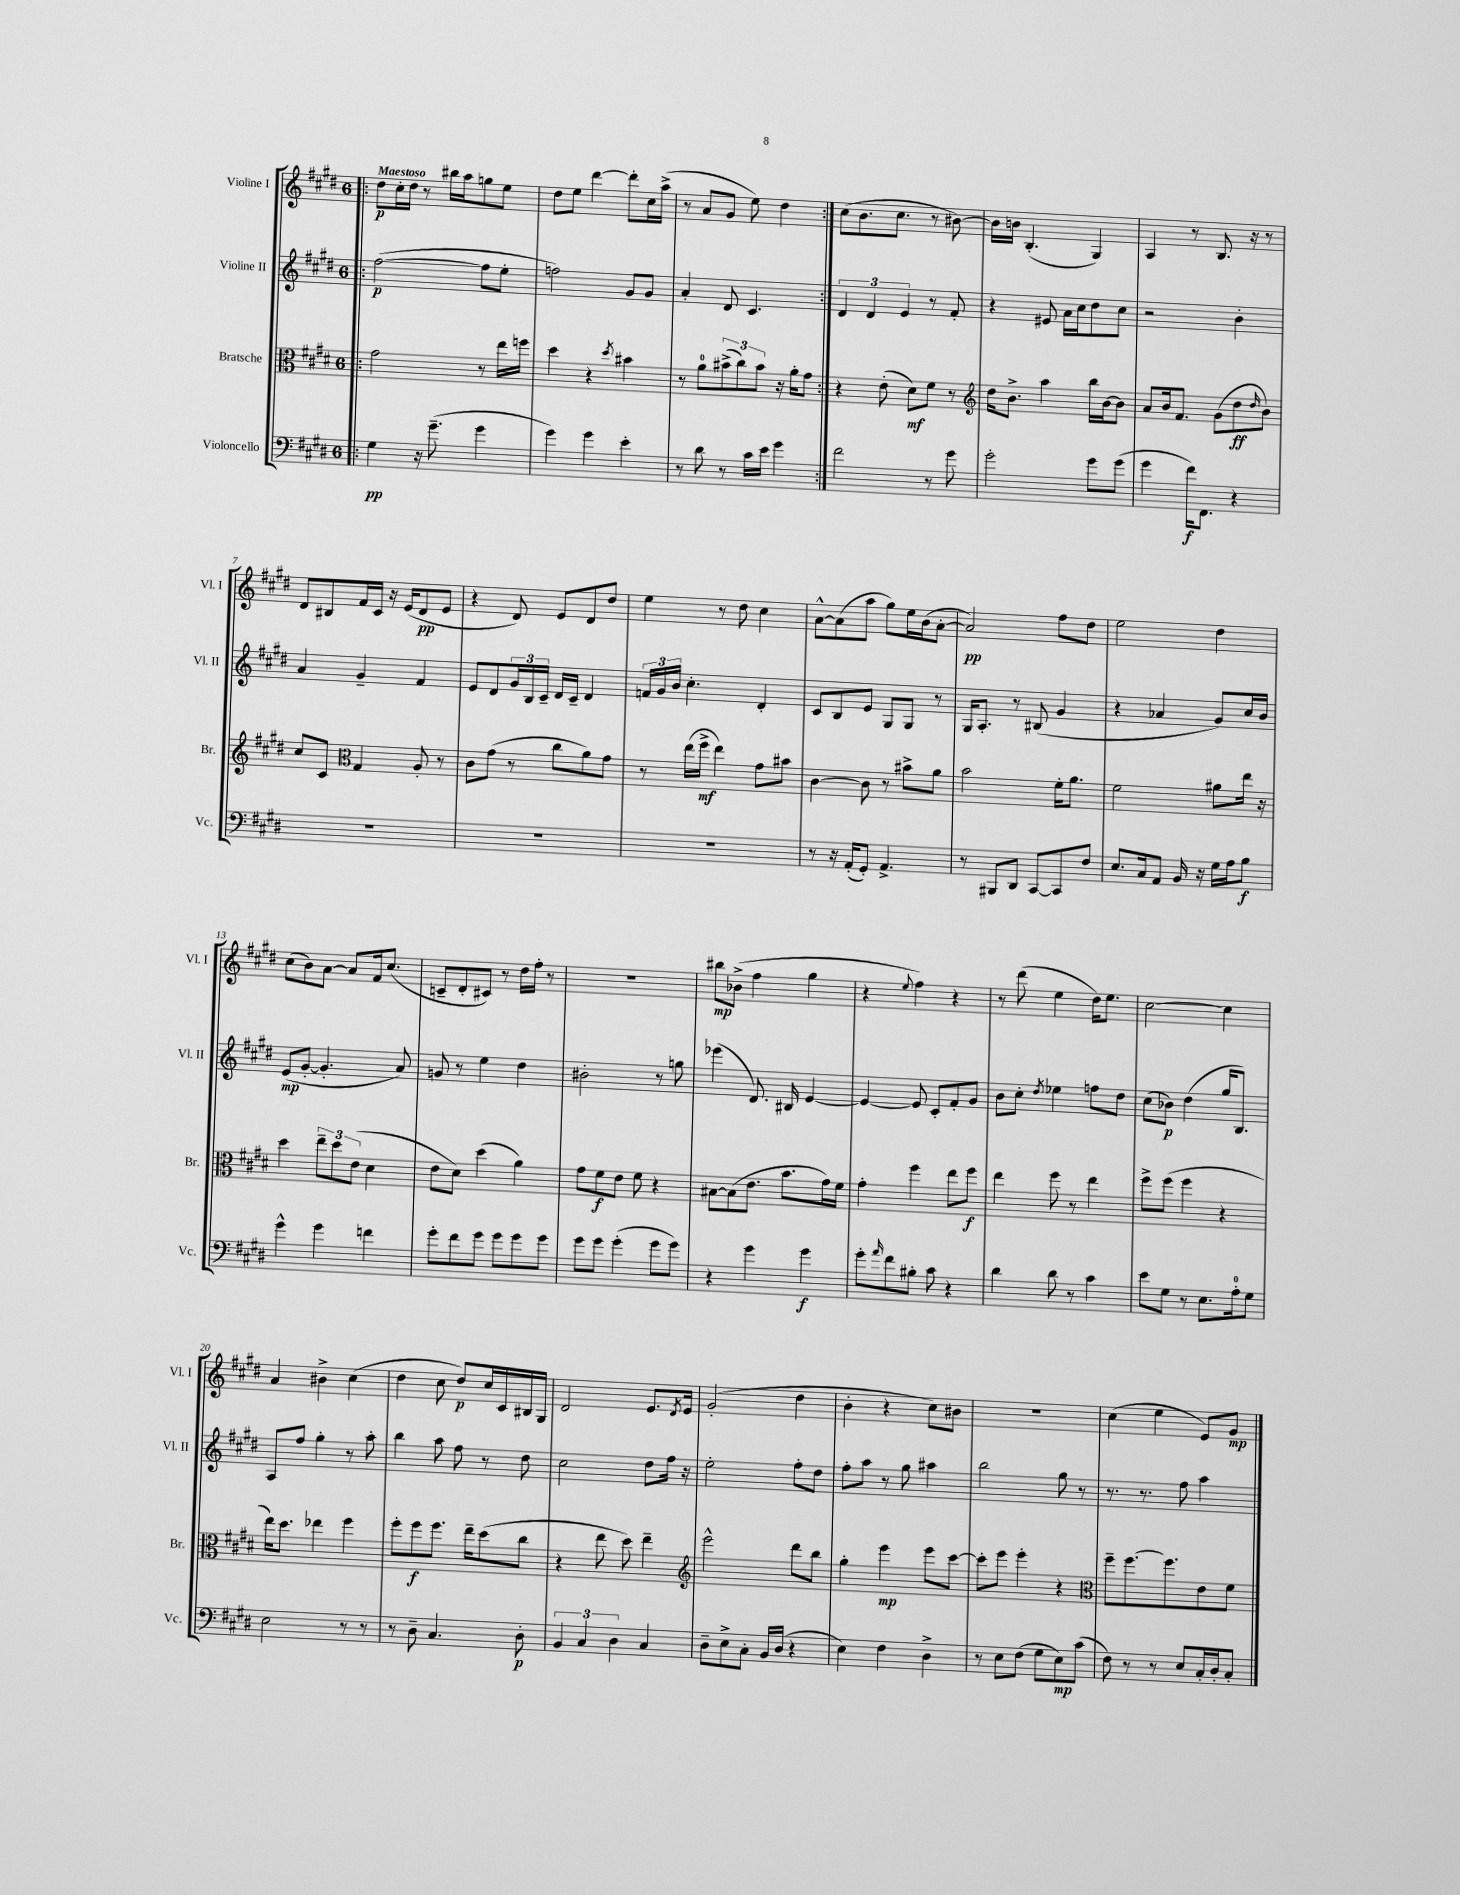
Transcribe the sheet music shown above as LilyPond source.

<<
\new StaffGroup <<
\new Staff = "s0" \with { instrumentName = "Violine I" shortInstrumentName = "Vl. I" } {
    \clef treble \key e \major \once \override Staff.TimeSignature.style = #'single-digit \time 6/8 \tempo "Maestoso"
    \repeat volta 2 { \bar ".|:" dis''8\p cis''16-. dis''16 r8 bis''16 a''16 g''8 e''8 |
    dis''8 e''8 dis'''4~ dis'''8-. cis''16 a''16->( |
    r8 a'8 gis'8 e''8) dis''4 | }
    cis''8( b'8. cis''8. r8 bis'8~) |
    bis'16 b'16 b4.-.( gis4) |
    a4 r8 b8. r16 r8 |
    dis'8 bis8 fis'16 cis'16 r16 e'16( dis'8\pp e'8 |
    r4 dis'8) e'8 dis'8 dis''8 |
    e''4 r8 dis''8 cis''4 |
    a'8~-^ a'8( a''8 gis''8) e''16 b'16( a'8~-. |
    a'2\pp) fis''8 dis''8 |
    e''2 dis''4 |
    cis''8( b'8) a'8~ a'8 fis'16 cis''8.( |
    c'8-- dis'8-. cis'8) r8 dis''16 fis''16-. r8 |
    R2. |
    bis''8\mp bes'8->( fis''4 gis''4 |
    r4 \appoggiatura { e''8 } fis''4) r4 |
    r8 dis'''8( e''4 dis''16) e''8. |
    cis''2~ cis''4 |
    a'4 bis'4-> cis''4( |
    dis''4 cis''8 dis''8\p) cis''16 cis'16 bis16 gis16 |
    dis'2 e'8. \acciaccatura { dis'8 } e'16 |
    gis'2-.( dis''4 |
    b'4-. r4 cis''8) bis'8 |
    R2. |
    cis''4( e''4 e'8) gis'8\mp \bar "|." |
}
\new Staff = "s1" \with { instrumentName = "Violine II" shortInstrumentName = "Vl. II" } {
    \clef treble \key e \major \once \override Staff.TimeSignature.style = #'single-digit \time 6/8
    \repeat volta 2 { \bar ".|:" fis''2~\p( fis''8 e''8-. |
    f''2) gis'8 gis'8 |
    a'4-. dis'8 cis'4. | }
    \tuplet 3/2 { dis'4 dis'4 e'4 } r8 fis'8-. |
    r4 eis'8 a'16 cis''16 dis''8 cis''8 |
    r2 b'4-. |
    a'4 gis'4-- fis'4 |
    e'8 dis'8 \tuplet 3/2 { gis'16 b16 cis'16-- } dis'16 cis'16-- dis'4 |
    \tuplet 3/2 { f'16 gis'16 b'16 } cis''4.-. dis'4-. |
    cis'8 b8 e'8 gis8 gis8 r8 |
    gis16 a8.-. r8 bis8( gis'4 |
    r4 aes'4 gis'8) cis''16 b'16 |
    e'8\mp( gis'8~-. gis'4.-. a'8) |
    g'8 r8 e''4 dis''4 |
    bis'2-. r8 g''8 |
    ees'''4( dis'8.) bis16 e'4~ |
    e'4~ e'8 cis'8-. fis'8-. gis'8 |
    b'8 cis''8-. \acciaccatura { dis''8 } ees''4 f''8 dis''8 |
    cis''8( bes'8\p) dis''4( gis''16 b8.) |
    a8 fis''8 gis''4-. r8 a''8-. |
    b''4 a''8 fis''8 r8 dis''8 |
    cis''2 dis''8 fis''16 r16 |
    e''2-. fis''8-. dis''8 |
    fis''8-. a''8 r8 gis''8 ais''4 |
    b''2 gis''8 r8 |
    r8. r8. fis''8 a''4 \bar "|." |
}
\new Staff = "s2" \with { instrumentName = "Bratsche" shortInstrumentName = "Br." } {
    \clef alto \key e \major \once \override Staff.TimeSignature.style = #'single-digit \time 6/8
    \repeat volta 2 { \bar ".|:" gis'2 r8 e''16 f''16 |
    dis''4 r4 \acciaccatura { dis''8 } bis'4 |
    r8 a'8-0 \tuplet 3/2 { bis'8->( cis''8) bis'8 } r16 a'16-. gis'8 | }
    r4 e'8-.( dis'8\mf) fis'8 r8 |
    \clef treble dis''16 b'8.-> a''4 b''16 b'16~ b'8 |
    a'8 b'16 fis'8. gis'8( dis''8\ff \grace { dis''16 } b'8) |
    cis''8 cis'8 \clef alto gis4 a8-. r8 |
    cis'8 gis'8( r8 cis''8 a'8) gis'8 |
    r8 e''16( fis''16->\mf e''4) gis'8 bis'8 |
    cis'4~ cis'8 r8 bis'8-> a'8 |
    b'2 fis'16-. a'8. |
    fis'2 ais'8 e''16 r16 |
    dis''4 \tuplet 3/2 { e''8-- dis''8 e'8( } dis'4 |
    e'8 dis'8) dis''4( a'4) |
    gis'8 fis'8\f e'8 fis'8 r4 |
    bis8~ bis8( e'8. b'8. gis'16) fis'16 |
    gis'4-. fis''4 e''8 fis''8\f |
    e''4 fis''8 r8 e''4 |
    fis''8-> fis''8( fis''4 r4 |
    e''16) dis''8. ees''4 fis''4 |
    fis''8-. fis''8\f fis''8. e''16-- dis''8( cis''8 |
    r4 e''8 dis''8) e''4-- |
    \clef treble e'''2-^ dis'''8 b''8 |
    gis''4-. e'''4\mp e'''8 cis'''8~ |
    cis'''8-. e'''8 e'''4-. r4 |
    \clef alto fis''8-- fis''8.~ fis''8. e'8 fis'8 \bar "|." |
}
\new Staff = "s3" \with { instrumentName = "Violoncello" shortInstrumentName = "Vc." } {
    \clef bass \key e \major \once \override Staff.TimeSignature.style = #'single-digit \time 6/8
    \repeat volta 2 { \bar ".|:" gis4\pp r16 gis'8.--( gis'4 |
    gis'4) gis'4 e'4-. |
    r8 dis'8 r8 cis'16 e'16 gis'4 | }
    fis'2 r8 gis'8 |
    gis'2-. gis'8 gis'8( |
    gis'4 fis'16\f) fis,8. r4 |
    R2. |
    R2. |
    R2. |
    r8 r16 a,16-.( gis,8-.) a,4.-> |
    r8 bis,,8 dis,8 cis,8~ cis,8 fis8 |
    e8. cis16 a,8 b,16 r16 gis16 a16 b8\f |
    gis'4-^ gis'4 f'4 |
    gis'8-. fis'8 gis'8 gis'8 gis'8 gis'8 |
    gis'8 gis'8 gis'4-.( gis'8 gis'8) |
    r4 gis'4 gis'4\f |
    gis'8-. \grace { a'16 } fis'8 bis8-. cis'8 r4 |
    dis'4 dis'8 r8 cis'4 |
    e'8 gis8 r8 e8. a16-0-. gis8 |
    e2 r8 r8 |
    r8 dis8-- cis4. dis8-.\p |
    \tuplet 3/2 { b,4 cis4 dis4 } cis4 |
    dis8-- e8-> cis8-. b,16 dis16( r4 |
    e4) fis4 dis4-> |
    r8 e8 fis8( gis8 e8\mp) cis'8( |
    fis8) r8 r8 e8 cis16-. dis16-. cis8-. \bar "|." |
}
>>
>>
